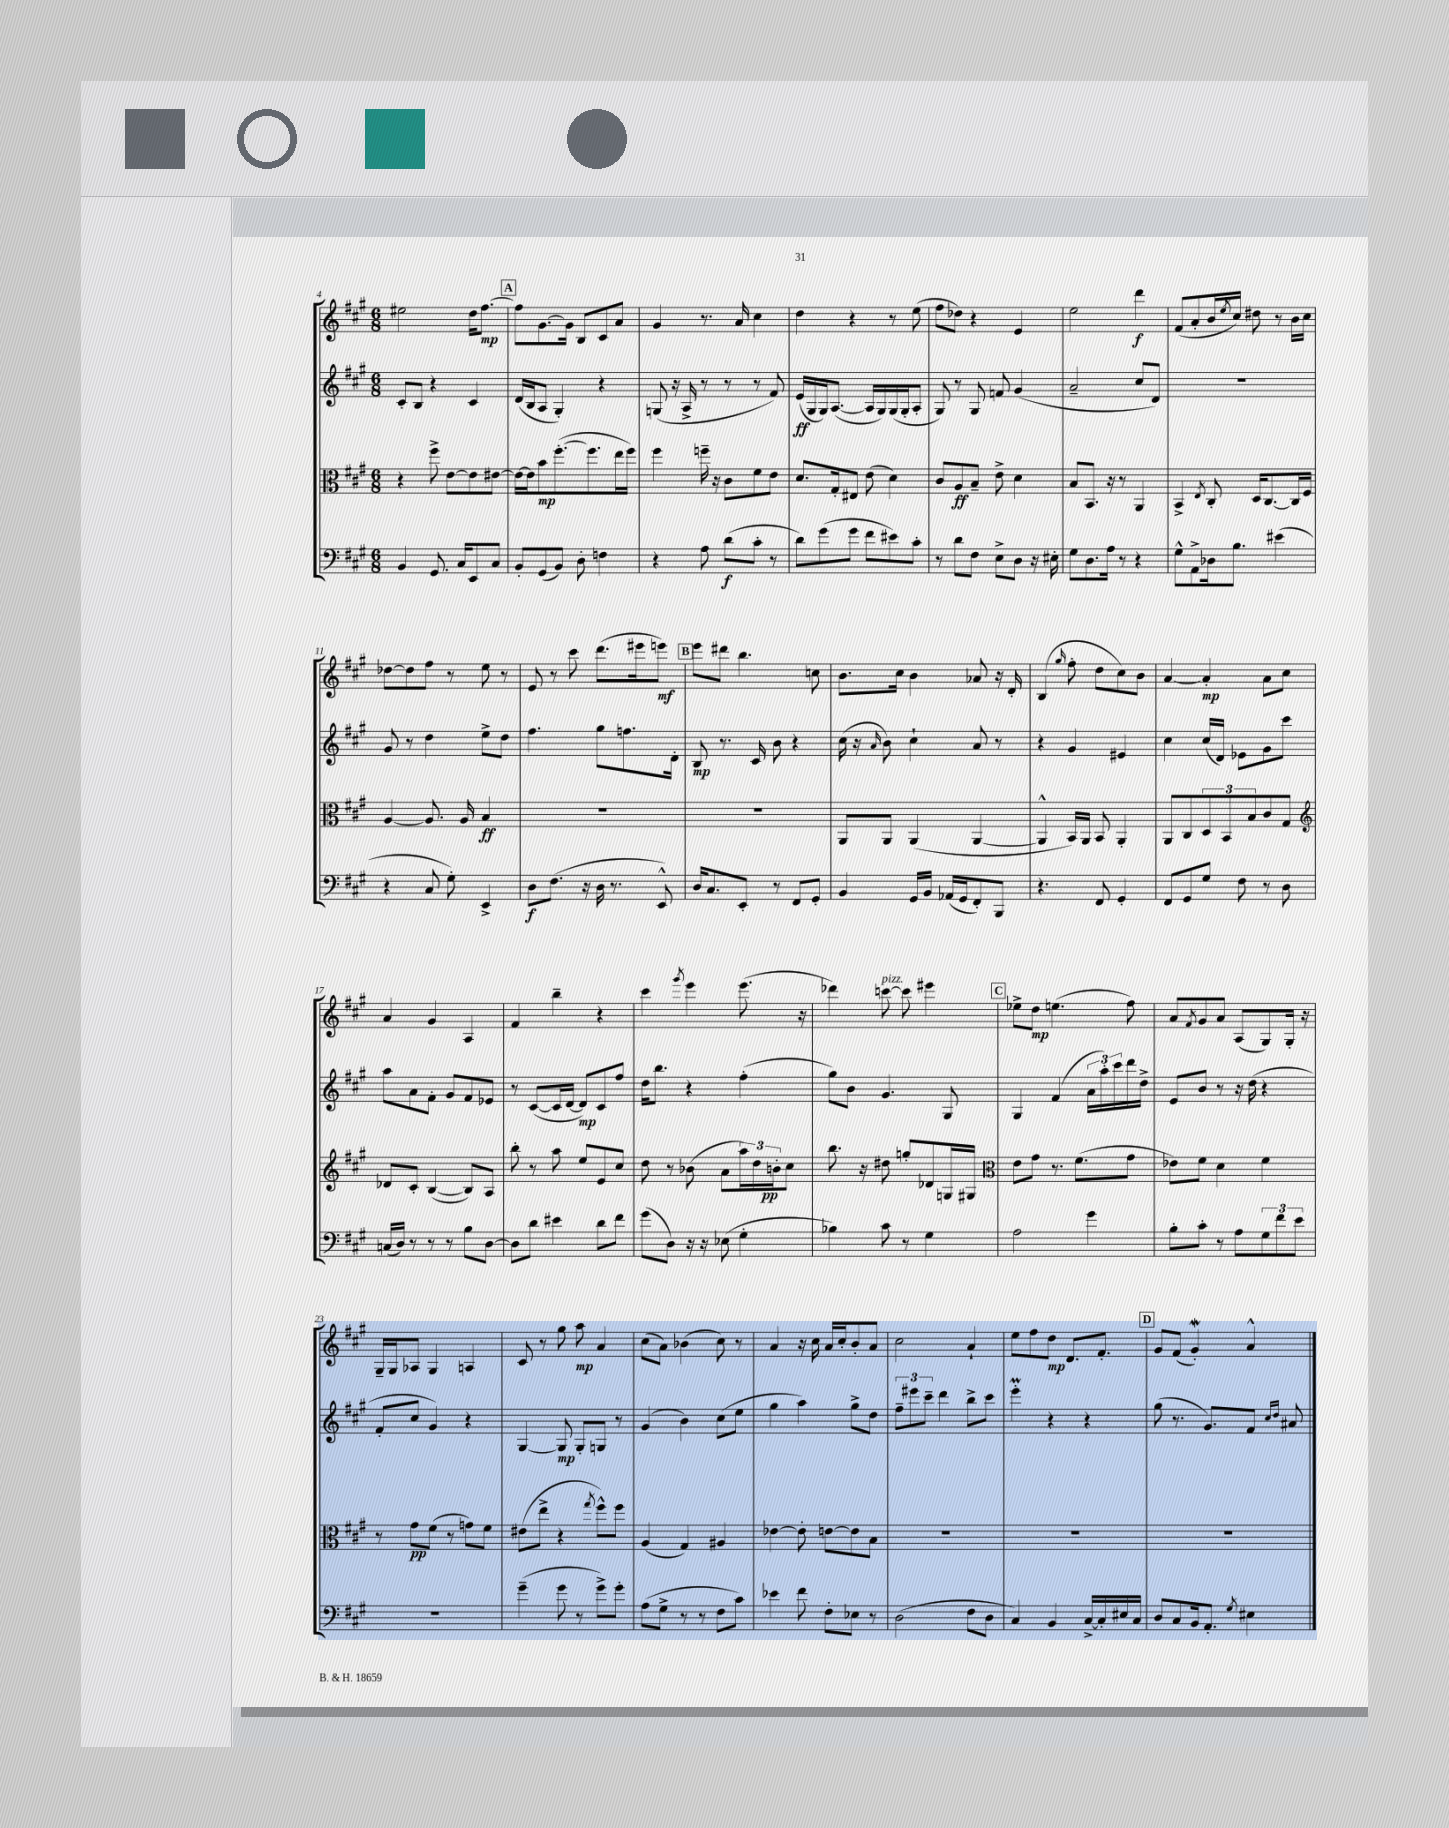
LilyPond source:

<<
\new StaffGroup <<
\new Staff = "s0" {
    \clef treble \key a \major \numericTimeSignature \time 6/8
    eis''2 d''16 fis''8.~\mp |
    \mark \markup { \box "A" } fis''8 gis'8.~ gis'16 b8 cis'8 a'8 |
    gis'4 r8. a'16 cis''4 |
    d''4 r4 r8 e''8( |
    fis''8 des''8) r4 e'4 |
    e''2 d'''4\f |
    fis'8( a'8-. b'16 \acciaccatura { e''8 } cis''16) dis''8 r8 b'16 cis''16 |
    des''8~ des''8 fis''8 r8 e''8 r8 |
    e'8 r8 cis'''8 d'''8.( eis'''16 e'''8\mf) |
    \mark \markup { \box "B" } e'''8 dis'''8 b''4. c''8 |
    b'8. cis''16 b'4 aes'8 r16 d'16-. |
    b4( \grace { gis''16 } fis''8-. d''8 cis''8) b'8 |
    a'4~ a'4-.\mp a'8 cis''8 |
    a'4 gis'4 a4 |
    fis'4 b''4-- r4 |
    cis'''4 \acciaccatura { gis'''8 } e'''4 e'''8.( r16 |
    des'''4) c'''8~^\markup { \italic "pizz." } c'''8 eis'''4 |
    \mark \markup { \box "C" } ees''8-> d''8\mp e''4.( fis''8) |
    a'8 \acciaccatura { fis'8 } gis'8 a'8 a8( gis8) gis16-. r16 |
    gis16-- gis16 aes8 gis4 a4 |
    cis'8 r8 gis''8 a''8\mp a'4 |
    cis''8( a'8) bes'4( cis''8) r8 |
    a'4 r16 cis''16 a'16 cis''16-. b'8-. a'8 |
    cis''2 a'4-! |
    e''8 fis''8 d''8\mp d'8. fis'8.-. |
    \mark \markup { \box "D" } gis'8 fis'8( gis'4-.\mordent) a'4-^ \bar "|." |
}
\new Staff = "s1" {
    \clef treble \key a \major \numericTimeSignature \time 6/8
    cis'8-. b8 r4 cis'4 |
    \mark \markup { \box "A" } d'16( b16 a8 gis4-.) r4 |
    g8( r16 a16-> r8 r8 r8 fis'8) |
    e'16\ff( gis16 gis16) a8.~( a16 gis16) gis16( gis16-. a8-. |
    gis8) r8 gis8 f'8 gis'4( |
    a'2-- cis''8 d'8) |
    R2. |
    gis'8 r8 d''4 e''8-> d''8 |
    fis''4. gis''8 f''8. d'16-. |
    \mark \markup { \box "B" } b8\mp r8. cis'16 b'8 r4 |
    cis''16( r16 \grace { a'16 } b'8) cis''4-! a'8 r8 |
    r4 gis'4 eis'4 |
    cis''4 cis''16( d'16) ees'8 gis'8 cis'''8 |
    a''8 a'8 fis'8-. gis'8 fis'8 ees'8 |
    r8 cis'8~( cis'16 d'16~ d'8\mp) cis'8 fis''8 |
    d''16 b''8. r4 fis''4-.( |
    gis''8) b'8 gis'4. gis8 |
    \mark \markup { \box "C" } gis4 fis'4( \tuplet 3/2 { a'16 a''16-.) cis'''16 } d'''16 d''16-> |
    e'8 b'8 r8 r16 d''16( r4 |
    fis'8-. cis''8 gis'4) r4 |
    gis4~ gis8\mp gis8-. g8 r8 |
    gis'4( b'4) cis''8( e''8 |
    gis''4 a''4) gis''8-> d''8 |
    \tuplet 3/2 { fis''8-- eis'''8 cis'''8-- } d'''4 b''8-> cis'''8 |
    e'''4-.\prall r4 r4 |
    \mark \markup { \box "D" } gis''8( r8. gis'8.) fis'8 \grace { cis''16 d''16 } ais'8 \bar "|." |
}
\new Staff = "s2" {
    \clef alto \key a \major \numericTimeSignature \time 6/8
    r4 fis''8-> e'8~ e'8 eis'8~ |
    \mark \markup { \box "A" } eis'16~ eis'16 b'8\mp fis''8.~-.( fis''8. e''16 fis''16) |
    fis''4 f''16-- r16 cis'8 fis'8 e'8 |
    d'8. gis16-. eis8 e'8( d'4) |
    cis'8 a8\ff b8-- e'8-> d'4 |
    b8 b,8. r16 r8 a,4 |
    b,4-> \acciaccatura { e8 } cis8-. d16 cis8.~ cis16 fis16 |
    a4~ a8. a16 b4\ff |
    R2. |
    \mark \markup { \box "B" } R2. |
    a,8 a,8 a,4( a,4~ |
    a,4-^ b,16) a,16 b,8 a,4-. |
    a,8 cis8 \tuplet 3/2 { d8 b,8 b8 } cis'8 gis8 |
    \clef treble des'8 cis'8-. b4~( b8) a8 |
    b''8-. r8 a''8 e''8 e'8 cis''8 |
    d''8 r8 bes'8( a'8 \tuplet 3/2 { a''16) d''16 b'16-.\pp } cis''8 |
    b''8. r16 dis''8 g''8-. des'8 g16 gis16 |
    \mark \markup { \box "C" } \clef alto e'8 gis'8 r8. fis'8.( gis'8 |
    ees'8) fis'8 d'4 fis'4 |
    r8 gis'8\pp fis'8( r8 g'8) fis'8 |
    eis'8( e''8-> r4 \acciaccatura { gis''8 } fis''8-^) fis''8 |
    a4( gis4) ais4 |
    ees'4~ ees'8-. e'8~ e'8 b8 |
    R2. |
    R2. |
    \mark \markup { \box "D" } R2. \bar "|." |
}
\new Staff = "s3" {
    \clef bass \key a \major \numericTimeSignature \time 6/8
    b,4 gis,8. cis16 e,8 cis8 |
    \mark \markup { \box "A" } b,8-. gis,8( b,8) d8-. f4 |
    r4 a8 d'8\f( cis'8-. r8 |
    d'8) gis'8( gis'8 fis'8 eis'8) cis'8-. |
    r8 d'8 fis8 e8-> d8 r16 eis16-. |
    gis8 d8. a16 r8 r4 |
    gis8-^ a,8-> des16 b8. eis'4( |
    r4 cis8 gis8-.) e,4-> |
    d8\f fis8.( r16 d16 r8. e,8-^) |
    \mark \markup { \box "B" } d16 cis8. e,8-. r8 fis,8 gis,8-. |
    b,4 gis,16 b,16 aes,16( gis,16 fis,8-.) b,,8 |
    r4. fis,8 gis,4-. |
    fis,8 gis,8 gis8 fis8 r8 d8 |
    c16( d16) r8 r8 r8 b8 d8~ |
    d8 d'8 eis'4 d'8 fis'8 |
    gis'8( d8) r16 r16 ees8( gis4-. |
    bes4) cis'8 r8 gis4 |
    \mark \markup { \box "C" } a2 gis'4 |
    b8-. cis'8-. r8 a8 \tuplet 3/2 { gis8 fis'8 e'8 } |
    R2. |
    gis'4--( gis'8 r8 gis'8->) gis'8-. |
    a8( gis8-> r8 r8 fis8 cis'8) |
    ees'4 fis'8 fis8-. ees8 r8 |
    d2( fis8 d8 |
    cis4) b,4 cis16~-> cis16-. eis16 cis16 |
    \mark \markup { \box "D" } d8 cis8 b,16 a,8.-. \acciaccatura { gis8 } eis4 \bar "|." |
}
>>
>>
\layout { \context { \Score currentBarNumber = #4 } }
